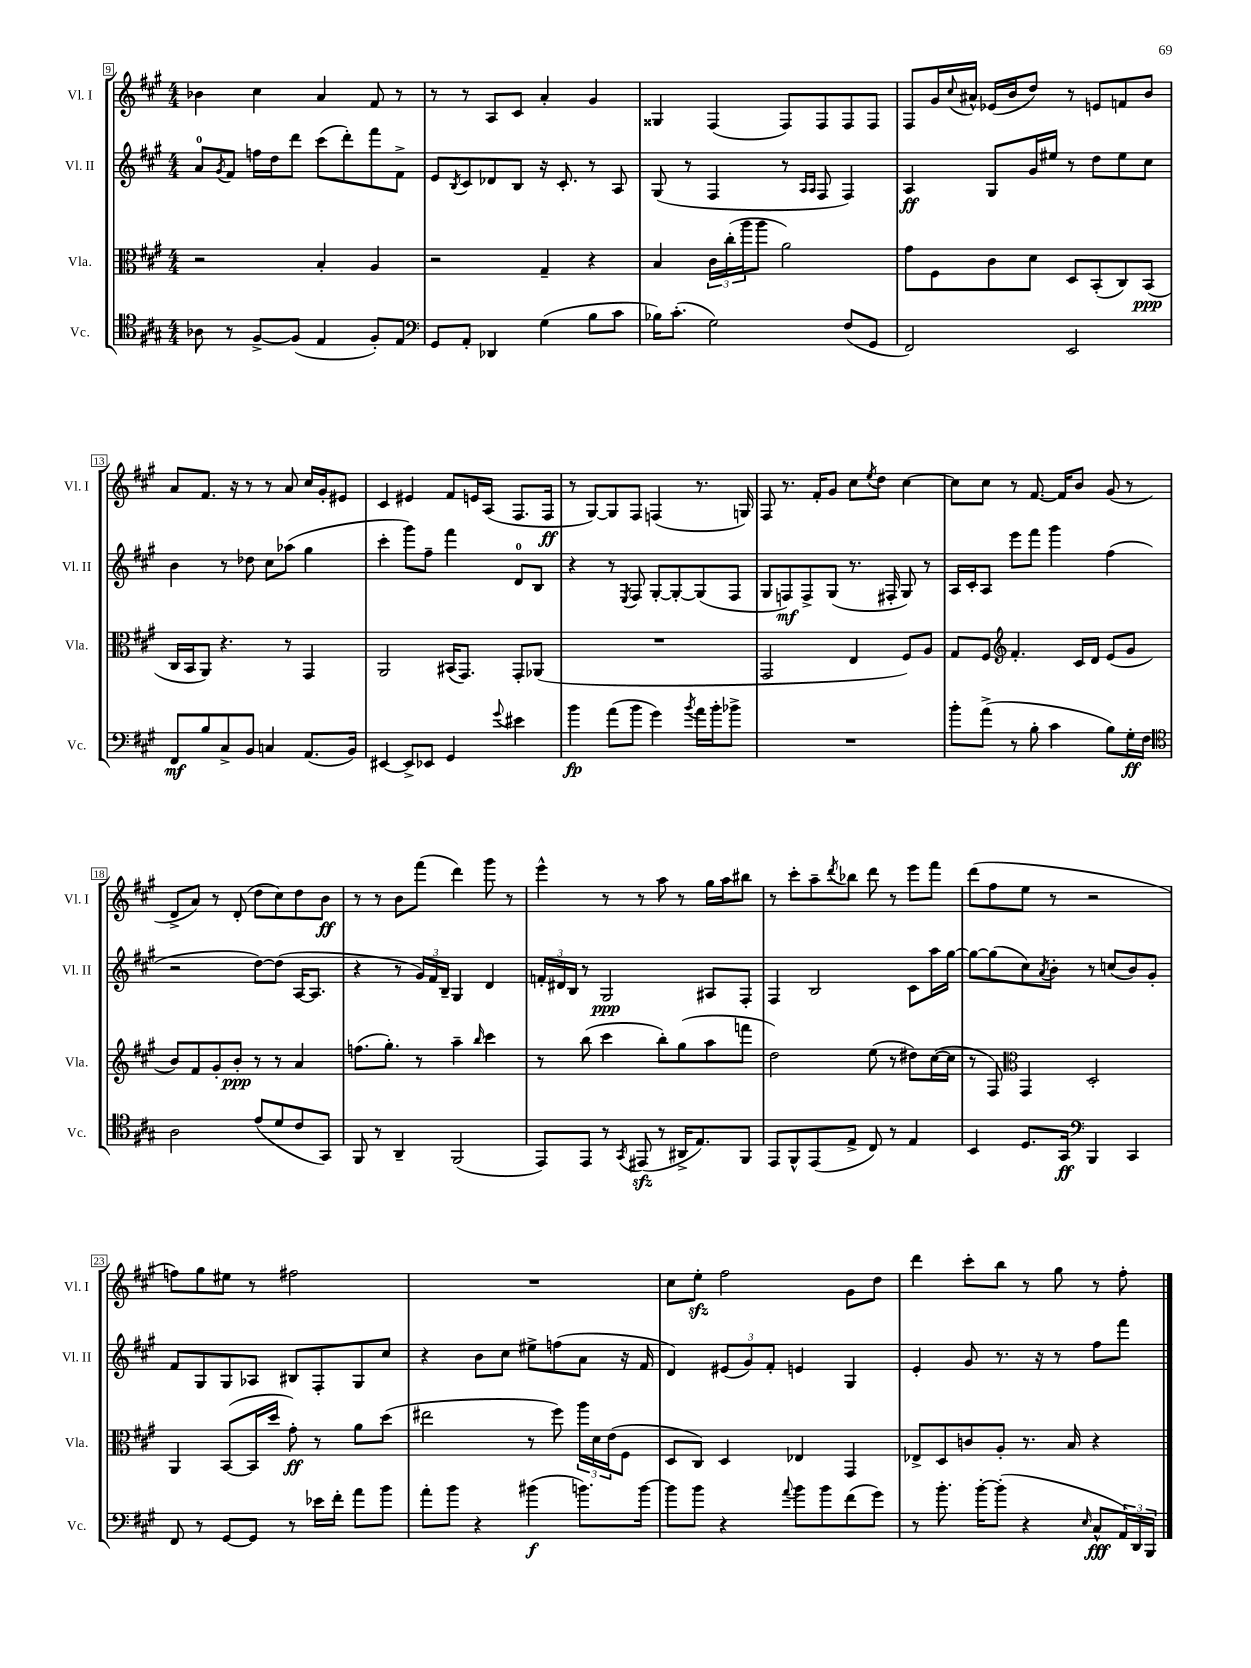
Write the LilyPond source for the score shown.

<<
\new StaffGroup <<
\new Staff = "s0" \with { instrumentName = "Vl. I" shortInstrumentName = "Vl. I" } {
    \clef treble \key a \major \numericTimeSignature \time 4/4
    bes'4 cis''4 a'4 fis'8 r8 |
    r8 r8 a8 cis'8 a'4-. gis'4 |
    gisis4 fis4( fis8) fis8 fis8 fis8 |
    fis8 gis'16 \appoggiatura { cis''8 } ais'16-^ ees'16( b'16 d''8) r8 e'8 f'8 b'8 |
    a'8 fis'8. r16 r8 r8 a'8 cis''16 gis'16-. eis'8 |
    cis'4 eis'4 fis'8 e'16 a16( fis8. fis16\ff |
    r8 gis8~) gis8 fis8 f4( r8. g16) |
    fis8 r8. fis'16-. gis'8 cis''8 \acciaccatura { e''8 } d''8 cis''4~ |
    cis''8 cis''8 r8 fis'8.~ fis'16 b'8 gis'8( r8 |
    d'8-> a'8) r8 d'8-.( d''8 cis''8) d''8 b'8\ff |
    r8 r8 b'8 fis'''8( d'''4) gis'''8 r8 |
    e'''4-^ r8 r8 a''8 r8 gis''16 a''16 bis''8 |
    r8 cis'''8-. a''8-- \acciaccatura { d'''8 } bes''8 d'''8 r8 e'''8 fis'''8 |
    d'''8( fis''8 e''8 r8 r2 |
    f''8) gis''8 eis''8 r8 fis''2 |
    R1 |
    cis''8 e''8-.\sfz fis''2 gis'8 d''8 |
    d'''4 cis'''8-. b''8 r8 gis''8 r8 fis''8-. \bar "|." |
}
\new Staff = "s1" \with { instrumentName = "Vl. II" shortInstrumentName = "Vl. II" } {
    \clef treble \key a \major \numericTimeSignature \time 4/4
    a'8-0 \acciaccatura { gis'8 } fis'8 f''16 d''16 d'''8 cis'''8( d'''8-.) fis'''8 fis'8-> |
    e'8 \acciaccatura { b8 } cis'8 des'8 b8 r16 cis'8.-. r8 a8 |
    gis8( r8 fis4 r8 \grace { a16 a16 } fis8 fis4) |
    a4\ff gis8 gis'16 eis''16 r8 d''8 eis''8 cis''8 |
    b'4 r8 des''8 cis''8 aes''8( gis''4 |
    cis'''4-. gis'''8) fis''8-- fis'''4 d'8-0 b8 |
    r4 r8 \acciaccatura { e8 } fis8 gis8~-. gis8~-. gis8( fis8 |
    gis8 f8\mf) f8-> gis8( r8. fis16-. gis8) r8 |
    a16 cis'16-. a8 e'''8 fis'''8 gis'''4 fis''4( |
    r2 d''8~) d''8( a16~ a8. |
    r4 r8 \tuplet 3/2 { gis'16) fis'16 b16-- } gis4 d'4 |
    \tuplet 3/2 { f'16-. dis'16 b16 } r8 gis2\ppp ais8 fis8-. |
    fis4 b2 cis'8 a''16 gis''16~ |
    gis''8~ gis''8( cis''8) \acciaccatura { a'8 } b'8-. r8 c''8( b'8) gis'8-. |
    fis'8 gis8 gis8 aes8 bis8 fis8-. gis8 cis''8 |
    r4 b'8 cis''8 eis''8-> f''8( a'8 r16 fis'16 |
    d'4) \tuplet 3/2 { eis'8( gis'8) fis'8-. } e'4 gis4 |
    e'4-. gis'8 r8. r16 r8 fis''8 fis'''8 \bar "|." |
}
\new Staff = "s2" \with { instrumentName = "Vla." shortInstrumentName = "Vla." } {
    \clef alto \key a \major \numericTimeSignature \time 4/4
    r2 b4-. a4 |
    r2 gis4-- r4 |
    b4 \tuplet 3/2 { cis'16 cis''16-.( a''16 } a''8 a'2) |
    gis'8 fis8 cis'8 d'8 d8 b,8-.( cis8) b,8\ppp( |
    cis16 b,16 a,8) r4. r8 gis,4 |
    a,2 bis,16( gis,8.) gis,8-. aes,8( |
    R1 |
    gis,2 e4 fis8) a8 |
    gis8 fis8 \clef treble fis'4.-. cis'16 d'16 e'8( gis'8 |
    b'8) fis'8 gis'8-. b'8-.\ppp r8 r8 a'4 |
    f''8.( gis''8.-.) r8 a''4-- \grace { b''16 } cis'''4 |
    r8 b''8( cis'''4 b''8-.) gis''8( a''8 f'''8 |
    d''2) e''8( r8 dis''8) cis''16~( cis''16 |
    r8 fis8) \clef alto gis,4 d2-. |
    a,4 b,8~( b,16 d''16 gis'8-.\ff) r8 a'8 d''8( |
    eis''2 r8 fis''8) \tuplet 3/2 { a''16 d'16 e'16( } fis8 |
    d8 cis8) d4 ees4 gis,4 |
    ees8-> d8 c'8 a8-. r8. b16 r4 \bar "|." |
}
\new Staff = "s3" \with { instrumentName = "Vc." shortInstrumentName = "Vc." } {
    \clef tenor \key a \major \numericTimeSignature \time 4/4
    aes8 r8 fis8~-> fis8( e4 fis8-.) e8 |
    \clef bass gis,8 a,8-. des,4 gis4( b8 cis'8 |
    bes16) cis'8.-.( gis2) fis8( gis,8 |
    fis,2) e,2 |
    fis,8\mf b8 cis8-> b,8 c4 a,8.( b,16) |
    eis,4~ eis,8-> ees,8 gis,4 \appoggiatura { gis'8 } eis'4 |
    b'4\fp a'8( b'8 gis'4) \acciaccatura { b'8 } a'16 b'16-. bes'8-> |
    R1 |
    b'8-. a'8->( r8 b8-. cis'4 b8) gis16-.\ff fis16 |
    \clef tenor a2 e'8( d'8 cis'8 gis,8) |
    fis,8 r8 a,4-- fis,2( |
    e,8) e,8 r8 \acciaccatura { gis,8 } eis,8\sfz( r8 ais,16-> e8.) fis,8 |
    e,8 fis,8-^ e,8( e8-> cis8) r8 e4 |
    b,4 d8. gis,16\ff \clef bass b,,4 cis,4 |
    fis,8 r8 gis,8~ gis,8 r8 ees'16 fis'16-. a'8 b'8 |
    a'8-. b'8 r4 bis'4\f( b'8.) b'16~ |
    b'8 b'8 r4 \appoggiatura { a'8 } b'8 b'8 fis'8( gis'8) |
    r8 b'8.-. b'16~-. b'8-.( r4 \grace { e16 } cis8-^\fff \tuplet 3/2 { a,16) d,16 b,,16 } \bar "|." |
}
>>
>>
\layout { \context { \Score currentBarNumber = #9 \override BarNumber.stencil = #(make-stencil-boxer 0.1 0.3 ly:text-interface::print) } }
